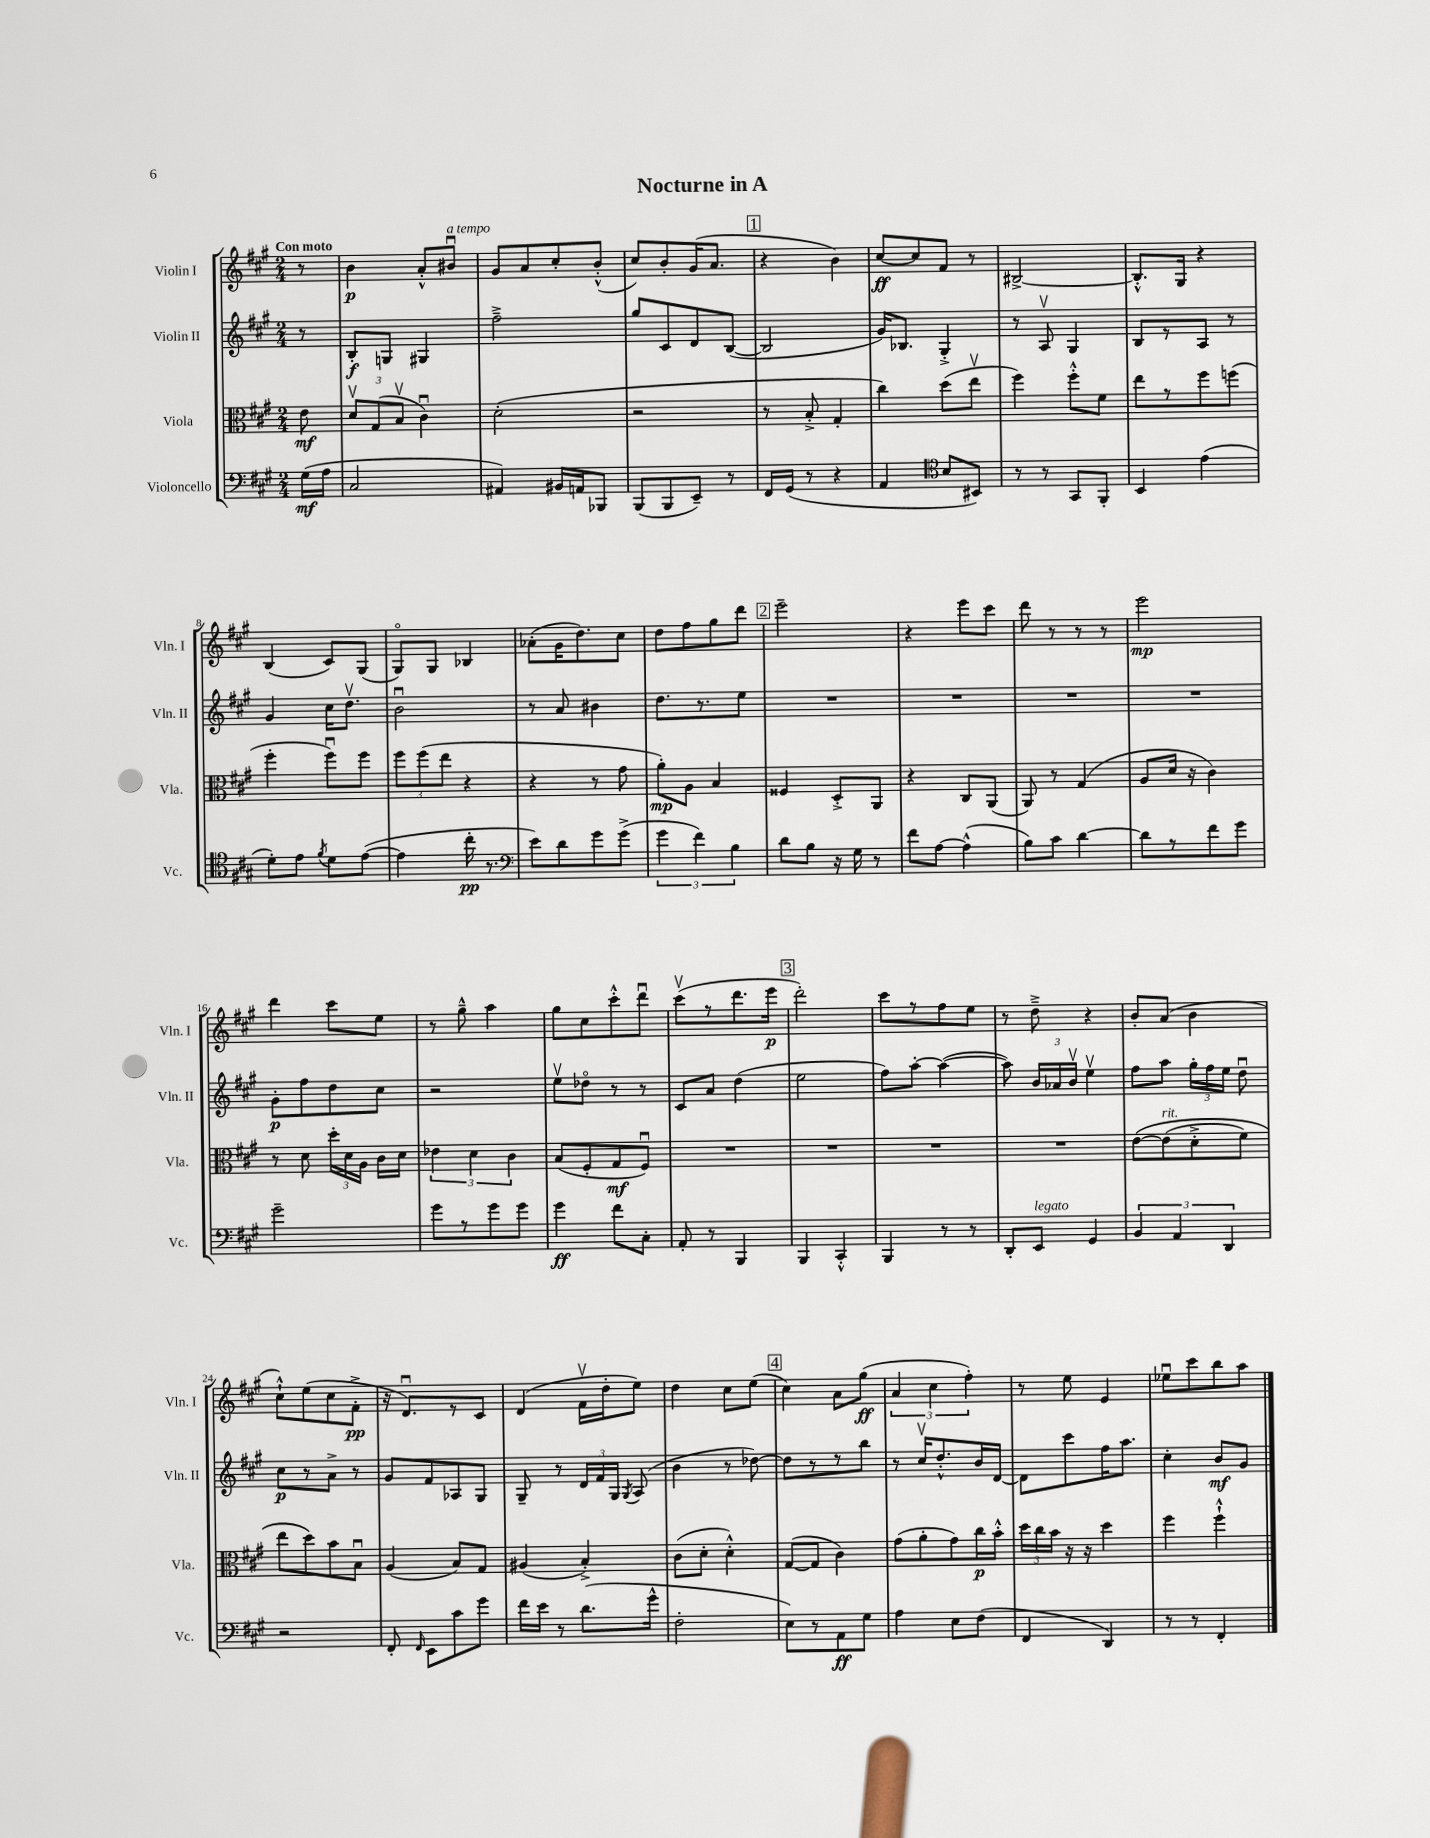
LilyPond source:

\header { title = "Nocturne in A" }
<<
\new StaffGroup <<
\new Staff = "s0" \with { instrumentName = "Violin I" shortInstrumentName = "Vln. I" } {
    \clef treble \key a \major \numericTimeSignature \time 2/4 \partial 8 \tempo "Con moto"
    \autoBeamOff r8 |
    b'4\p a'8[-.-^ bis'8]\downbow^\markup { \italic "a tempo" } |
    gis'8[ a'8 cis''8-. b'8]-.-^( |
    cis''8[) b'8-. gis'16( a'8.] |
    \mark \markup { \box "1" } r4 b'4) |
    cis''8[~\ff cis''8 fis'8] r8 |
    bis2~-> |
    bis8.[-.-^ gis16] r4 |
    b4( cis'8[) gis8]( |
    gis8[\flageolet) gis8] bes4 |
    aes'8[-.( gis'16 d''8.) cis''8] |
    d''8[ fis''8 gis''8 d'''8] |
    \mark \markup { \box "2" } e'''2-- |
    r4 e'''8[ cis'''8] |
    d'''8 r8 r8 r8 |
    e'''2\mp |
    d'''4 cis'''8[ e''8] |
    r8 gis''8---^ a''4 |
    gis''8[ cis''8 cis'''8-.-^ d'''8]\downbow |
    cis'''8[\upbow( r8 d'''8. e'''16]\p |
    \mark \markup { \box "3" } d'''2-.) |
    cis'''8[ r8 fis''8 e''8] |
    r8 d''8---> r4 |
    b'8[-. a'8]( b'4 |
    cis''8[-!-^) e''8( cis''8 fis'8]-.->\pp |
    r16 d'8.[\downbow) r8 cis'8] |
    d'4( fis'16[\upbow d''16-. e''8]) |
    d''4 cis''8[ e''8]( |
    \mark \markup { \box "4" } cis''4) a'8[ gis''8]\ff( |
    \tuplet 3/2 { a'4 cis''4 fis''4-.) } |
    r8 e''8 e'4 |
    ees''8[\downbow cis'''8 b''8 a''8] \bar "|." |
}
\new Staff = "s1" \with { instrumentName = "Violin II" shortInstrumentName = "Vln. II" } {
    \clef treble \key a \major \numericTimeSignature \time 2/4 \partial 8
    \autoBeamOff r8 |
    b8[-.\f g8] gis4 |
    fis''2---> |
    gis''8[ cis'8 d'8 b8]~( |
    \mark \markup { \box "1" } b2 |
    gis'16[) bes8.] gis4-.-> |
    r8 a8\upbow gis4 |
    b8[ r8 a8] r8 |
    gis'4 cis''16[ d''8.]\upbow |
    b'2\downbow |
    r8 a'8 bis'4 |
    d''8.[ r8. e''8] |
    \mark \markup { \box "2" } R2 |
    R2 |
    R2 |
    R2 |
    gis'8[-.\p fis''8 d''8 cis''8] |
    r2 |
    e''8[\upbow des''8]\flageolet r8 r8 |
    cis'8[ a'8] d''4( |
    \mark \markup { \box "3" } e''2 |
    fis''8[) a''8]~-. a''4~( |
    a''8) \tuplet 3/2 { b'16[ aes'16 b'16]\upbow } e''4\upbow |
    fis''8[ a''8] \tuplet 3/2 { gis''16[-. fis''16 e''16] } d''8\downbow |
    cis''8[\p r8 a'8]-> r8 |
    gis'8[ fis'8 aes8 gis8] |
    gis8-- r8 \tuplet 3/2 { d'16[ fis'16 gis16] } \acciaccatura { gis8 } a8( |
    b'4 r8 des''8~) |
    \mark \markup { \box "4" } des''8[ r8 r8 b''8] |
    r8 cis''16[\upbow d''8.-.-^ b'16 d'16]~ |
    d'8[ cis'''8 fis''16 a''8.] |
    cis''4-. b'8[\mf gis'8] \bar "|." |
}
\new Staff = "s2" \with { instrumentName = "Viola" shortInstrumentName = "Vla." } {
    \clef alto \key a \major \numericTimeSignature \time 2/4 \partial 8
    \autoBeamOff e'8\mf |
    \tuplet 3/2 { d'8[\upbow gis8( b8]\upbow } cis'4\downbow) |
    d'2-.( |
    r2 |
    \mark \markup { \box "1" } r8 b8-.-> gis4-. |
    cis''4) d''8[( e''8]\upbow |
    fis''4) fis''8[-.-^ fis'8] |
    e''8[ r8 fis''8 f''8]( |
    fis''4-. fis''8[\downbow) fis''8] |
    \tuplet 3/2 { fis''8[ fis''8( e''8] } r4 |
    r4 r8 gis'8 |
    a'8[-.\mp) a8] b4 |
    \mark \markup { \box "2" } fisis4 d8[-.-> a,8] |
    r4 cis8[ a,8]( |
    a,8) r8 gis4( |
    a8[ d'16] r16 cis'4) |
    r8 d'8 \tuplet 3/2 { d''16[-. d'16 a16] } cis'16[ d'16] |
    \tuplet 3/2 { ees'4 d'4 cis'4 } |
    b8[( fis8-. gis8\mf fis8]\downbow) |
    R2 |
    \mark \markup { \box "3" } R2 |
    R2 |
    R2 |
    e'8[~\( e'8^\markup { \italic "rit." }( d'8-.-> fis'8]) |
    e''8[ d''8\) b'8 b8]\downbow |
    a4( b8[) gis8] |
    ais4( b4-.->) |
    cis'8[( d'8]-. d'4-.-^) |
    \mark \markup { \box "4" } gis8[~( gis8] cis'4) |
    gis'8[( a'8-. gis'8) cis''16\p b'16]-.-^ |
    \tuplet 3/2 { d''16[ cis''16 b'16] } r16 r16 d''4 |
    fis''4 fis''4-!-^ \bar "|." |
}
\new Staff = "s3" \with { instrumentName = "Violoncello" shortInstrumentName = "Vc." } {
    \clef bass \key a \major \numericTimeSignature \time 2/4 \partial 8
    \autoBeamOff gis16[\mf( a16] |
    cis2 |
    ais,4) bis,16[ a,16 bes,,8] |
    b,,8[( b,,8 e,8]--) r8 |
    \mark \markup { \box "1" } fis,16[ gis,16]( r8 r4 |
    a,4 \clef tenor b8[ bis,8]) |
    r8 r8 gis,8[ fis,8]-. |
    b,4 e'4( |
    d'8[-.) e'8] \acciaccatura { fis'8 } d'8[ e'8]~( |
    e'4 cis''16-.\pp r8. |
    \clef bass e'8[) d'8 gis'8 gis'8]->( |
    \tuplet 3/2 { gis'4 fis'4) b4 } |
    \mark \markup { \box "2" } d'8[ b8] r16 gis16 r8 |
    fis'8[ a8]~ a4-^( |
    b8[) cis'8] d'4~ |
    d'8[ r8 fis'8 gis'8] |
    gis'2-- |
    gis'8[ r8 gis'8 gis'8] |
    gis'4\ff fis'8[ cis8]-. |
    a,8-. r8 b,,4 |
    \mark \markup { \box "3" } b,,4 cis,4-.-^ |
    b,,4 r8 r8 |
    d,8[-. e,8]^\markup { \italic "legato" } gis,4 |
    \tuplet 3/2 { b,4 a,4 d,4 } |
    r2 |
    fis,8-. \grace { fis,16 } e,8[ cis'8 gis'8] |
    fis'16[ e'16] r8 d'8.[( gis'16]-^ |
    fis2-. |
    \mark \markup { \box "4" } e8[) r8 a,8\ff gis8] |
    a4 e8[ fis8]( |
    fis,4 d,4) |
    r8 r8 fis,4-. \bar "|." |
}
>>
>>
